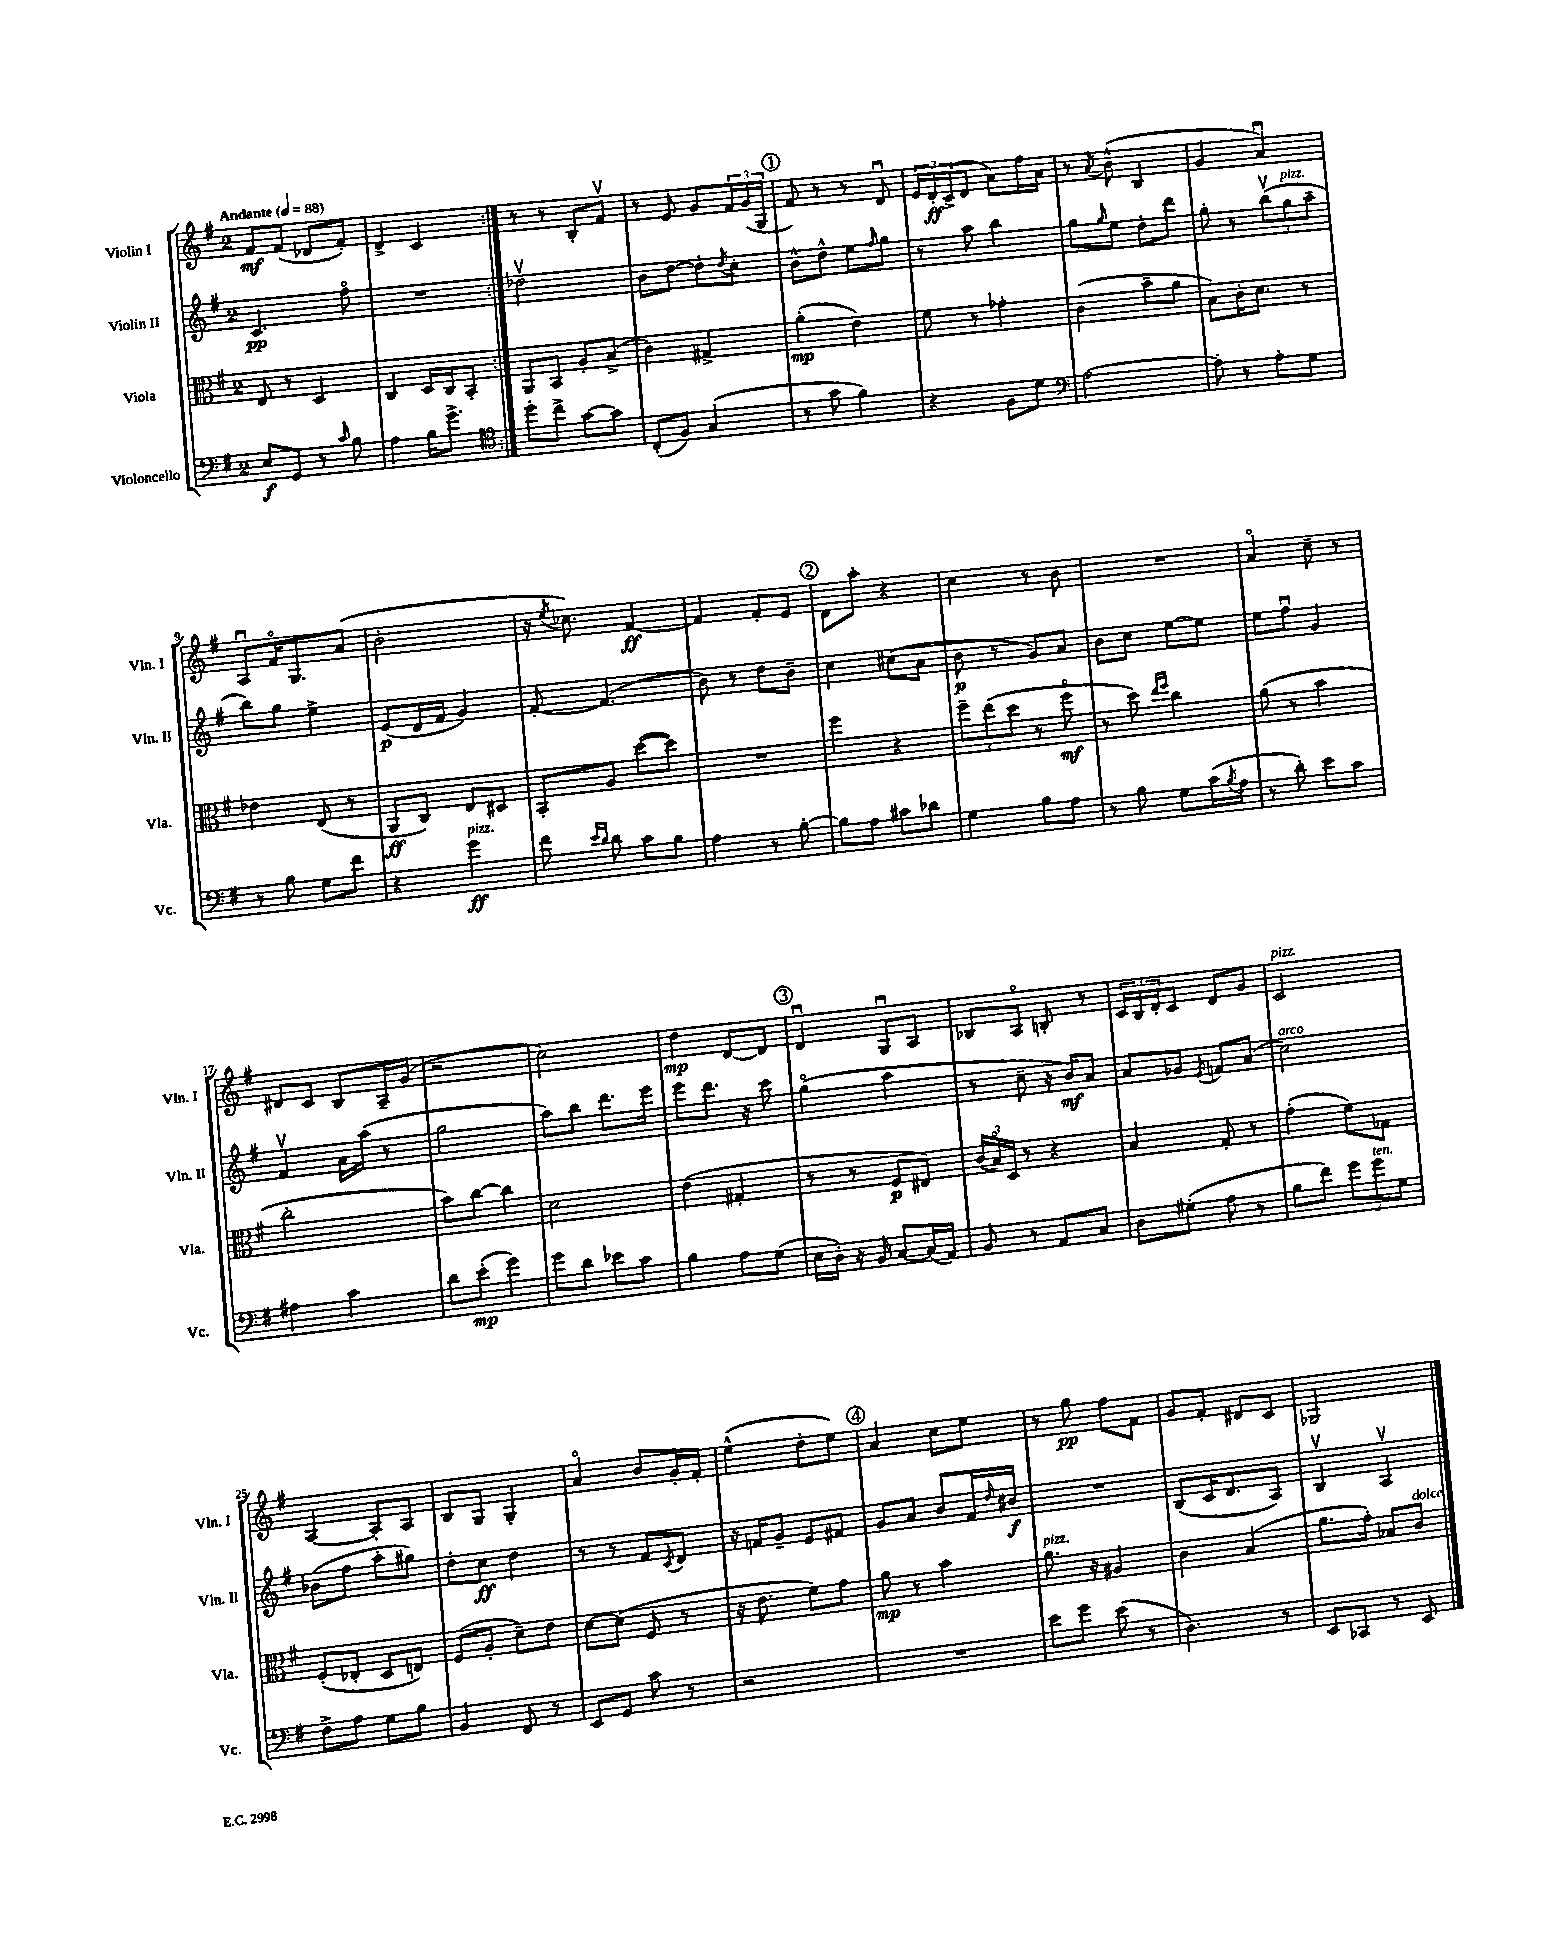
<<
\new StaffGroup <<
\new Staff = "s0" \with { instrumentName = "Violin I" shortInstrumentName = "Vln. I" } {
    \clef treble \key g \major \once \override Staff.TimeSignature.style = #'single-digit \time 2/4 \tempo "Andante" 4 = 88
    \repeat volta 2 { fis'8\mf fis'8( des'8 fis'8-.) |
    d'4-> c'4 | }
    r8 r8 b8-. fis'8\upbow |
    r8 e'8 g'8 \tuplet 3/2 { fis'16 g'16( g16 } |
    \mark \markup { \circle "1" } fis'8) r8 r8 d'8\downbow |
    \tuplet 3/2 { e'16 d'16-.\ff c'16->( } d'8 a'8) fis''16 a'16 |
    r8 \acciaccatura { a'8 } b'8-^( b4 |
    g'4 a'4\downbow) |
    a8\downbow fis'16\flageolet g8. a'8( |
    b'2-. |
    r16 \acciaccatura { e''8 } ces''8.) fis'4~\ff |
    fis'4 fis'8-. e'8 |
    \mark \markup { \circle "2" } d'8 a''8-. r4 |
    c''4 r8 b'8 |
    R2 |
    a'4\flageolet c''8-- r8 |
    dis'8 c'8 b8 a16-- g'16( |
    r2 |
    c''2) |
    d''4\mp d'8~ d'8 |
    \mark \markup { \circle "3" } d'4\downbow g8\downbow a8 |
    bes8 a8\flageolet b8-. r8 |
    \tuplet 3/2 { c'16 b16 d'16-. } c'8 d'8 g'8 |
    c'2^\markup { \italic "pizz." } |
    a4~ a8-. a8 |
    b8 g8 g4-. |
    a'4\flageolet b'8 g'16-. fis'16-. |
    e''4-^( d''8-. e''8) |
    \mark \markup { \circle "4" } a'4 c''8 e''8 |
    r8 g''8\pp fis''8 fis'8 |
    g'8 fis'8-. dis'8 c'8 |
    ges2 \bar "|." |
}
\new Staff = "s1" \with { instrumentName = "Violin II" shortInstrumentName = "Vln. II" } {
    \clef treble \key g \major \once \override Staff.TimeSignature.style = #'single-digit \time 2/4
    \repeat volta 2 { c'4.\pp fis''8\flageolet |
    R2 | }
    des''2\upbow |
    b'8 d''8~ d''8-. \acciaccatura { d''8 } c''8-. |
    \mark \markup { \circle "1" } b'8-^ d''8-^ e''8 \grace { fis''16 } g''8 |
    r8 a''8 b''4 |
    g''8 \grace { g''16 } e''8 d''8-. d'''8 |
    g''8-. r8 \tuplet 3/2 { b''8\upbow( g''8^\markup { \italic "pizz." } a''8-- } |
    b''8) g''8 e''4-> |
    e'8\p( d'16 fis'16 g'4) |
    fis'8~-. fis'4.( |
    b'8) r8 d''8 b'8-- |
    \mark \markup { \circle "2" } c''4 cis''8( a'8 |
    b'8\p r8 g'8) a'8 |
    b'8 c''8 e''8~ e''8 |
    e''8 fis''8\downbow g'4 |
    fis'4\upbow a'16 a''16( r8 |
    g''2 |
    a''8) b''8 d'''8. e'''16 |
    e'''8 d'''8. r16 c'''8 |
    \mark \markup { \circle "3" } g''4\flageolet( a''4 |
    r8 c''8-- r16 b'16\mf) a'8 |
    a'8 ges'8 \acciaccatura { e'8 } f'8 a'8( |
    c''2^\markup { \italic "arco" }) |
    bes'8( fis''8 a''8-. gis''8) |
    d''8-. c''8\ff d''4 |
    r8 r8 fis'8 \acciaccatura { c'8 } d'8 |
    r16 f'16 g'8-- e'8 fis'8 |
    \mark \markup { \circle "4" } g'8 a'8 b'8 fis'16 \grace { d''16 } bis'16\f |
    R2 |
    b8( c'16 d'8. a8) |
    b4\upbow a4\upbow \bar "|." |
}
\new Staff = "s2" \with { instrumentName = "Viola" shortInstrumentName = "Vla." } {
    \clef alto \key g \major \once \override Staff.TimeSignature.style = #'single-digit \time 2/4
    \repeat volta 2 { e8 r8 d4 |
    c4 d16 c16 b,8-. | }
    a,8 b,8 a8-. b8->( |
    c'4) gis4-> |
    \mark \markup { \circle "1" } a'4-.\mp( e'4) |
    fis'8 r8 ges'4-. |
    c'4( b'8-- a'8 |
    b8) c'16-. d'8. r8 |
    ees'4 e8( r8 |
    a,8\ff c8) e8 dis8 |
    b,8-. a8 d''8~( d''8) |
    R2 |
    \mark \markup { \circle "2" } fis''4 r4 |
    \tuplet 3/2 { fis''8-- e''8( d''8 } r8 fis''8\flageolet\mf |
    r8 d''8) \grace { e''16 fis''16 } c''4 |
    a'8( r8 b'4 |
    c''2-. |
    b'8) c''8~ c''4 |
    d'2 |
    e'4( gis4-. |
    \mark \markup { \circle "3" } r8 r8 fis8\p eis8) |
    \tuplet 3/2 { c'16( b16\flageolet) d16 } r8 r4 |
    b4 g8-. r8 |
    g'4-.( fis'8) ges8 |
    fis8-.( ees8-. d8 e8) |
    fis8( a8-. d'8--) e'8 |
    d'8~ d'8( fis8 r8 |
    r16 e'8. fis'8) g'8 |
    \mark \markup { \circle "4" } a'8\mp r8 b'4 |
    a'8.^\markup { \italic "pizz." } r16 ais4 |
    c'4 b4( |
    a'8. g'16-.) bes8 c'8^\markup { \italic "dolce" } \bar "|." |
}
\new Staff = "s3" \with { instrumentName = "Violoncello" shortInstrumentName = "Vc." } {
    \clef bass \key g \major \once \override Staff.TimeSignature.style = #'single-digit \time 2/4
    \repeat volta 2 { e8\f g,8 r8 \grace { c'16 } b8 |
    a4 b16 g'8.-> | }
    \clef tenor d''8-. c''8-> g'8~ g'8 |
    c8-.( fis8) g4( |
    \mark \markup { \circle "1" } r8 g'8 fis'4) |
    r4 fis8 d'8 |
    \clef bass a2~ |
    a8-. r8 a8-. g8 |
    r8 b8 g8 fis'8 |
    r4 g'4\ff^\markup { \italic "pizz." } |
    fis'8 \grace { e'16 d'16 } d'8 c'8 b8 |
    a4 r8 b8~-. |
    \mark \markup { \circle "2" } b8 a8 cis'8 des'8 |
    g4 b8 a8 |
    r8 b8 g8 c'16( \acciaccatura { b8 } a16 |
    r8 d'8-.) e'8 c'8 |
    ais4 c'4 |
    d'8 e'8-.\mp( g'4) |
    g'8 d'8 ees'8 c'8 |
    b4 a8 g8( |
    \mark \markup { \circle "3" } e16 d16-.) r16 b,16 c8~ c16( a,16) |
    b,8 r8 a,8 c8 |
    d8 gis8-.( a8 r8 |
    b8 fis'8) \tuplet 3/2 { g'8 g'8^\markup { \italic "ten." } g8 } |
    fis8-> a8 g8 b8 |
    b,4 fis,8 r8 |
    e,8 g,8 c'8 r8 |
    r2 |
    \mark \markup { \circle "4" } R2 |
    e'8 g'8 e'8( r8 |
    d4.) r8 |
    e,8 ces,8 r8 e,8 \bar "|." |
}
>>
>>
